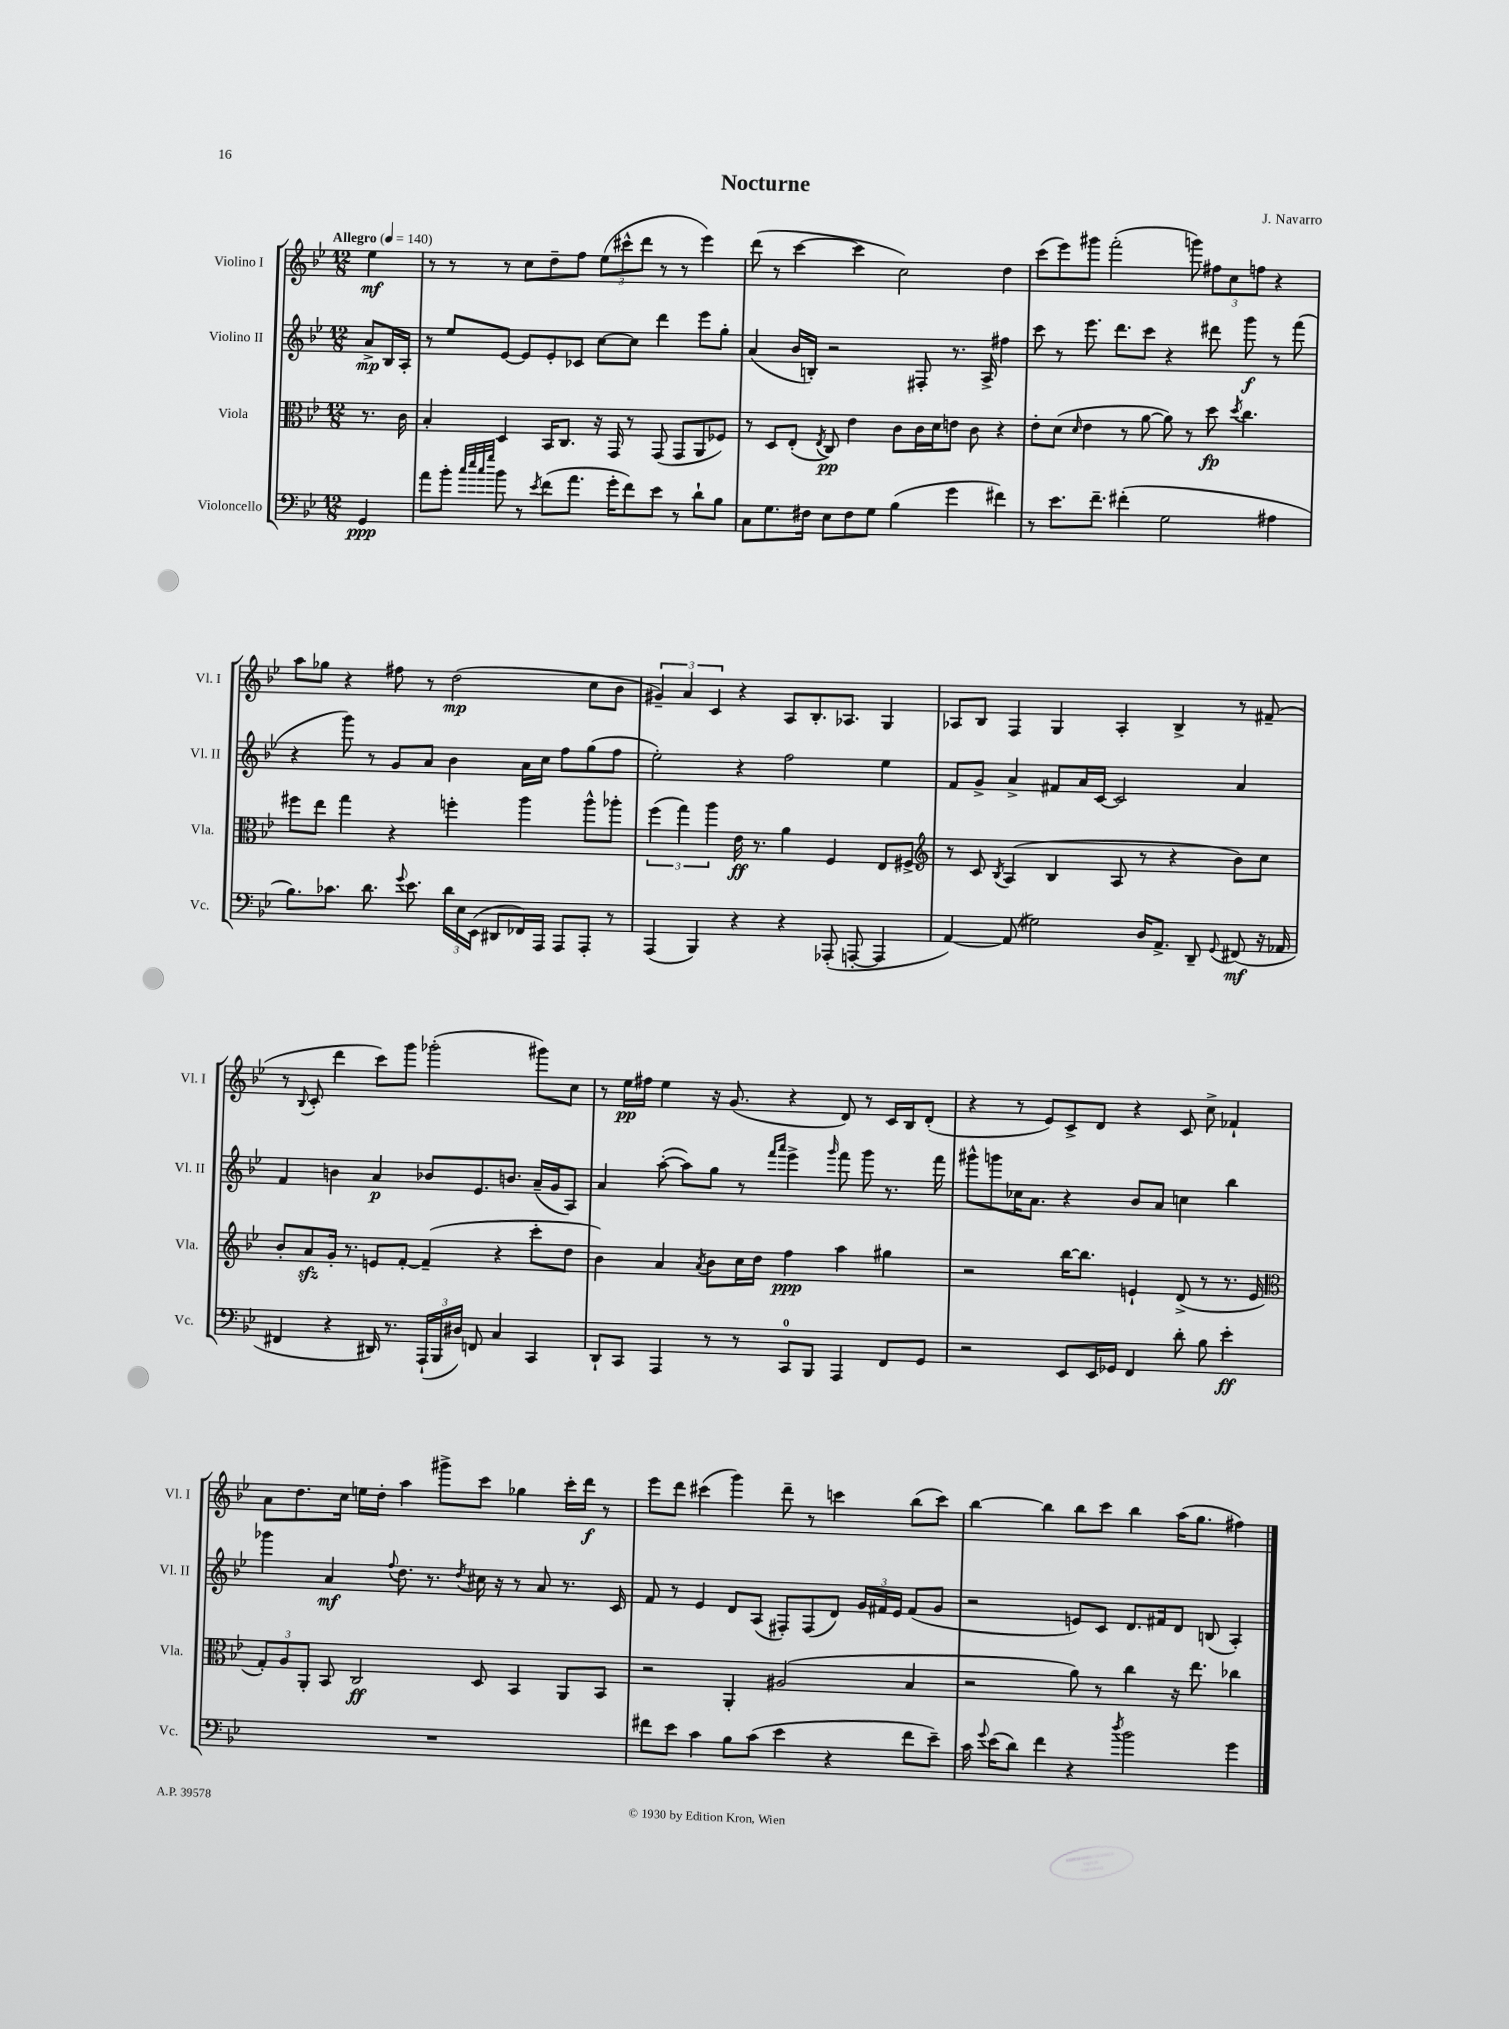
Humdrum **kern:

**kern	**kern	**kern	**kern
*staff4	*staff3	*staff2	*staff1
*clefF4	*clefC3	*clefG2	*clefG2
*k[b-e-]	*k[b-e-]	*k[b-e-]	*k[b-e-]
*M12/8	*M12/8	*M12/8	*M12/8
*MM140	*MM140	*MM140	*MM140
4GG/	8.r	8a^/L	4ee-\
.	.	16B-/L	.
.	16c\	16A'/JJ	.
=	=	=	=
8a\L	4B-'/	8r	8r
8b-'\J	.	8ee-/L	8r
32qqcc/LLL	.	.	.
32qqee-/	.	.	.
32qqcc/	.	.	.
32qqgg/JJJ	.	.	.
8b-\	4D/	[8e-/J	8r
8r	.	8e-/]L	8cc\L
8qe-/	.	.	.
(8f\L	16BB-/LK	8e-'/	8dd~\
.	8.C/J	.	.
8.a\J	.	8c-/J	8ff\J
.	16r	[8cc\L	(12ee-\L
16g'\LK	16GG/	.	.
.	.	.	12ccc#^^\
8f\)	8r	8cc\]J	.
.	.	.	12ddd\J
8e-\J	(8GG/	4ddd\	8r
8r	8GG/L	.	8r
8d`\L	8AA/	8eee-\L	4eee-\)
8B-\J	8F-/J)	8gg'\J	.
=	=	=	=
8C\L	8r	(4a/	(8ddd\
8.G\	8D/L	.	8r
.	(8E-'/J	16b-/LL	[4ccc\
16F#\Jk	.	16B'/JJ)	.
.	8qE-/	.	.
8E-\L	8C/)	2r	.
8F#\	4e-\	.	4ccc\]
8G\J	.	.	.
(4B-\	8c\L	.	2cc\)
.	16c\L	8F#'/	.
.	16d\J	.	.
4g\	8e\J	8.r	.
.	8c\	.	.
.	.	16A^/	.
4f#\)	4r	4ff#\	4dd\
=	=	=	=
8r	8e-'\L	8ccc\	(8ccc\L
8.e-\L	(8d\J	8r	8eee-\)
.	16qqd/	.	.
.	4e-\	8.eee-\	8ggg#\J
8.f~\J	.	.	.
.	.	.	(2fff'\
.	.	8.ddd\L	.
(4f#'\	8r	.	.
.	[8a\	8ccc\J	.
2G\	8a\])	4r	.
.	8r	.	8ggg\)
.	8dd\	8ddd#\	12ff#\L
.	.	.	12cc\
.	8qdd/	.	.
.	4.cc\	8ggg\	.
.	.	.	12ff\J
4A#\	.	8r	4r
.	.	(8fff\	.
=	=	=	=
8.B-\L)	8ff#\L	4r	8aa\L
.	8ee-\J	.	8gg-\J
8.c-\J	.	.	.
.	4gg\	8ggg\)	4r
8.d\	.	8r	.
.	4r	8g/L	8ff#\
8qqg/	.	.	.
8.e-\	.	.	.
.	.	8a/J	8r
24d\LL	4ff'\	4b-\	(2dd\
24E-\	.	.	.
(24EE-\JJ	.	.	.
8DD#/L	.	.	.
16FF-/L)	4aa\	16a\LL	.
16AAA/JJ	.	16cc\JJ	.
8AAA/L	.	8ff\L	.
8AAA'/J	8aa^^\L	(8gg\	8cc\L
8r	8aa-'\J	8ff\J	8b-\J
=	=	=	=
(4AAA/	(6ff\	2ee-'\)	6g#~/)
.	6gg\)	.	6a/
4BBB-/)	.	.	.
.	6aa\	.	6c/
4r	16e-\	4r	4r
.	8.r	.	.
4r	4a\	2ff\	8A/L
.	.	.	8.B-'/
(8AAA-'/	4F/	.	.
.	.	.	8.A-/J
[8AAA'/	.	.	.
4AAA/]	8E-/L	4ee-\	4G/
.	8F#^/J	.	.
=	=	=	=
*	*clefG2	*	*
[4AA/)	8r	8f/L	8A-/L
.	8c/	8g^/J	8B-/J
.	8qB-/	.	.
(8AA/]	(4A/	4a^/	4F/
2G#\)	.	.	.
.	4B-/	8f#/L	4G/
.	.	16a/L	.
.	.	[16c/JJ	.
.	8A/	2c/]	4A-'/
16D/LK	8r	.	.
8.AA^/J	.	.	.
.	4r	.	4B-^/
8DD~/	.	.	.
8qqGG/	.	.	.
(8FF#/	8b-\L)	4a/	8r
16r	8cc\J	.	(8f#~/
16AA-/	.	.	.
=	=	=	=
4FF#/	8b-'/L	4f/	8r
.	.	.	8qqB-/
.	8a/	.	8c'/
4r	16g'/Jk	4b\	4ddd\
.	8.r	.	.
16DD#/)	8e/L	4a/	8ccc\L)
8.r	.	.	.
.	[8f'/J	.	8ggg\J
(24AAA`/LL	(4f~/]	8b-/L	(2ggg-'\
24BBB-/	.	.	.
24D#/JJ)	.	.	.
8FF/	.	8.e-/	.
4C/	4r	.	.
.	.	8.b/J	.
4CC/	8ccc'\L	(16a~/LL	8ggg#\L)
.	.	16g/J	.
.	8dd\J	8A/J)	8cc\J
=	=	=	=
8DD`/L	4b-\)	4a/	8r
8CC/J	.	.	16ee-\LL
.	.	.	16ff#\JJ
4AAA/	4a/	([8aa'\	4ee-\
.	.	8aa\]L)	.
.	8qa/	.	.
8r	8b-\L	8gg\J	16r
.	.	.	(8.g/
8r	16cc\L	8r	.
.	16dd\JJ	.	.
.	.	16qqfff/LL	.
.	.	16qqaaa/JJ	.
8CC/L	4ff\	4eee-^\	4r
8BBB-/J	.	.	.
.	.	16qqggg/	.
4AAA/	4aa\	8fff\	8d/)
.	.	8ggg\	8r
8FF/L	4gg#\	8.r	16c/LL
.	.	.	16B-/J
8GG/J	.	.	(8d'/J
.	.	16fff\	.
=	=	=	=
2r	2r	8ggg#^^\L	4r
.	.	8ggg\	.
.	.	16cc-\K	8r
.	.	8.a\J	.
.	.	.	8e-/L)
8EE-/L	[16bb-\LK	4r	8c^/
.	8.bb-\]J	.	.
16EE-/L	.	.	8d/J
16GG-/JJ	.	.	.
4FF/	4e`/	8b-/L	4r
.	.	8a/J	.
8d'\	(8d^/	4cc\	8c/
8B-\	8r	.	8cc^\
4e-'\	8.r	4bb-\	4f-`/
.	16e/	.	.
=	=	=	=
*	*clefC3	*	*
1.r	12G'/L)	4ggg-\	8a\L
.	12A/	.	.
.	.	.	8.dd\
.	12AA'/J	.	.
.	8BB-/	4a/	.
.	.	.	16cc\Jk
.	2C/	.	16ee\LL
.	.	.	16dd'\JJ
.	.	8qqff/	.
.	.	8.dd\	4aa\
.	.	8.r	.
.	.	.	8ggg#^\L
.	.	8qdd/	.
.	8D/	16cc#\	8ccc\J
.	.	16r	.
.	4BB-/	8r	4gg-\
.	.	8a/	.
.	8AA/L	8.r	16ccc'\LL
.	.	.	16ddd\JJ
.	8BB-/J	.	8r
.	.	16c/	.
=	=	=	=
8f#\L	2r	8f/	8eee-\L
8e-\J	.	8r	8ddd\J
4c\	.	4e-/	(4ccc#\
8B-\L	4AA'/	8d/L	4ggg\)
(8c\J	.	(8A/J	.
4e-\	(2A#/	8F#'/L)	8ddd~\
.	.	(8F#/	8r
4r	.	8d/J)	4ccc\
.	.	24g/LL	.
.	.	24f#/	.
.	.	24e-/JJ	.
8f#\L	4B-/	(8f#/L	(8bb-\L
8e-~\J)	.	8g/J	8ccc\J)
=	=	=	=
16c\	2r	2r	[4bb-\
8qqg/	.	.	.
(16e-\LK	.	.	.
8d\J)	.	.	.
4f\	.	.	4bb-\]
4r	8a\)	8e/L)	8bb-\L
.	8r	8c/J	8ccc\J
8qdd/	.	.	.
2b-\	4cc\	8.d/L	4bb-\
.	.	16f#/k	.
.	16r	8d/J	(16aa\LK
.	8.ee-\	.	8.gg\J
.	.	(8B/	.
4g\	4cc-\	4A'/)	4ff#\)
==	==	==	==
*-	*-	*-	*-
